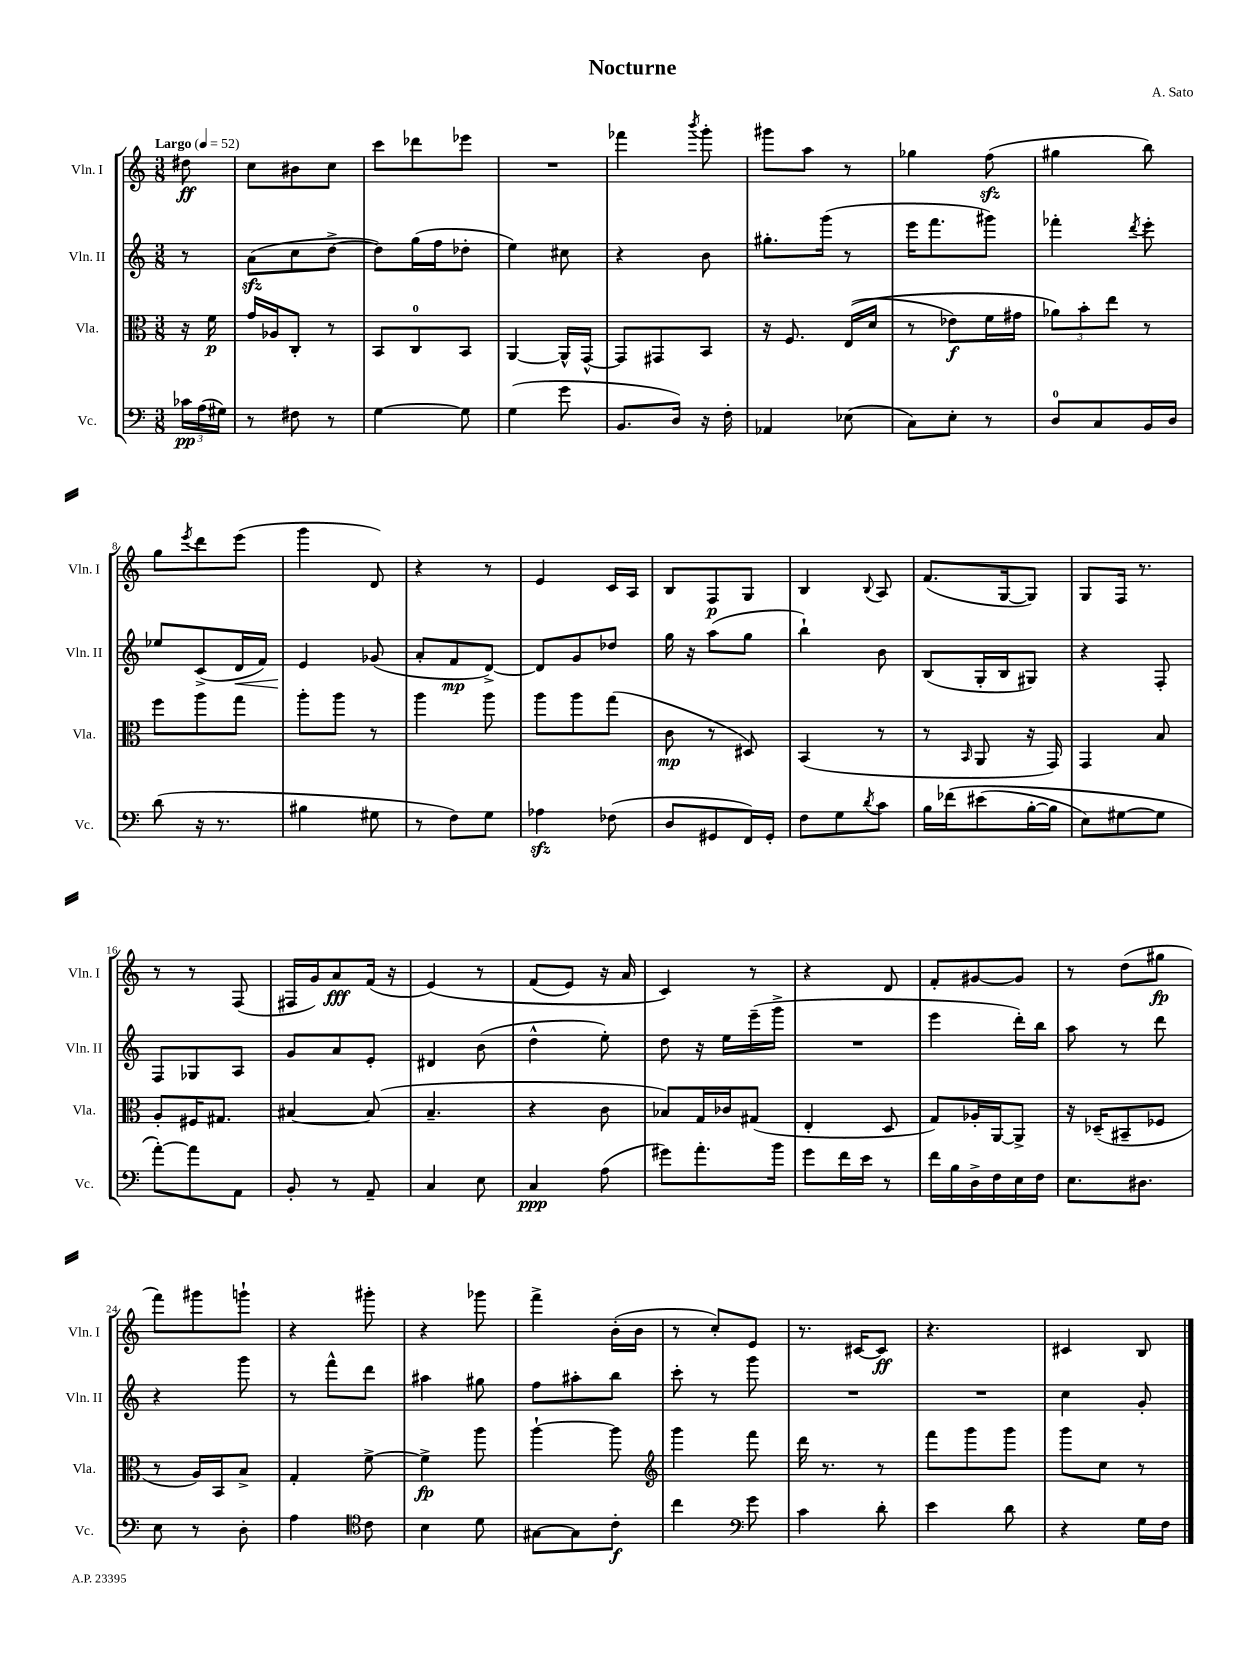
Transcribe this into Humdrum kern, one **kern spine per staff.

**kern	**kern	**kern	**kern
*staff4	*staff3	*staff2	*staff1
*clefF4	*clefC3	*clefG2	*clefG2
*k[]	*k[]	*k[]	*k[]
*M3/8	*M3/8	*M3/8	*M3/8
*MM52	*MM52	*MM52	*MM52
24c-\LL	16r	8r	8dd#\
(24A\	.	.	.
.	16f\	.	.
24G#\JJ)	.	.	.
=	=	=	=
8r	16g/LL	(8a\L	8cc\L
.	16A-/J	.	.
8F#\	8C'/J	8cc\	8b#\
8r	8r	[8dd^\J	8cc\J
=	=	=	=
[4G\	8BB/L	8dd\]L)	8ccc\L
.	8C/	(16gg\L	8ddd-\
.	.	16ff\J	.
8G\]	8BB/J	8dd-'\J	8eee-\J
=	=	=	=
(4G\	[4AA/	4ee\)	4.r
8g\	16AA^^/]LL	8cc#\	.
.	[16GG^^/JJ	.	.
=	=	=	=
8.BB/L	8GG/]L	4r	4fff-\
.	8GG#/	.	.
16D/Jk)	.	.	.
.	.	.	8qbbb/
16r	8BB/J	8b\	8ggg'\
16F'\	.	.	.
=	=	=	=
4AA-/	16r	8.gg#'\L	8ggg#\L
.	8.F/	.	.
.	.	.	8aa\J
.	.	(16ggg\Jk	.
(8E-\	&((16E/LL	8r	8r
.	16d/JJ	.	.
=	=	=	=
8C\L)	8r	16eee\LK	4gg-\
.	.	8.fff\	.
8E'\J	8e-\L)	.	.
8r	16f\L	8ggg#\J)	(8ff\
.	16g#\JJ	.	.
=	=	=	=
8D/L	12a-\L&)	4fff-'\	4gg#\
.	12b'\	.	.
8C/	.	.	.
.	12ee\J	.	.
.	.	8qddd/	.
16BB/L	8r	8eee'\	8bb\)
16D/JJ	.	.	.
=	=	=	=
(8d\	8ff\L	8ee-/L	8gg\L
.	.	.	8qeee/
16r	8aa\	(8c^/	8ddd\
8.r	.	.	.
.	8gg\J	16d/L	(8eee\J
.	.	16f/JJ)	.
=	=	=	=
4B#\	8aa'\L	4e/	4ggg\
.	8aa\J	.	.
8G#\	8r	(8g-/	8d/)
=	=	=	=
8r	4aa\	8a'/L	4r
8F\L)	.	8f/	.
8G\J	8aa\	[8d^/J)	8r
=	=	=	=
4A-\	8aa\L	8d/]L	4e/
.	8aa\	8g/	.
(8F-\	(8gg\J	8dd-/J	16c/LL
.	.	.	16A/JJ
=	=	=	=
8D/L	8c\	16gg\	8B/L
.	.	16r	.
8GG#/	8r	(8aa\L	8F/
16FF/L)	8D#/)	8gg\J	8G/J
16GG#'/JJ	.	.	.
=	=	=	=
8F\L	(4BB/	4bb`\)	4B/
8G\	.	.	.
8qd/	.	.	8qqB/
8c\J	8r	8b\	8A/
=	=	=	=
16B\LL	8r	(8B/L	(8.f/L
&(16f-\J	.	.	.
.	16qqBB/	.	.
(8e#\	8AA/	16G'/L	.
.	.	16B/J	[16G/k
[16B'\L	16r	8G#/J)	8G/]J)
16B\]JJ	16GG/)	.	.
=	=	=	=
8E\L)	4GG/	4r	8G/L
[8G#\	.	.	16F/Jk
.	.	.	8.r
8G#\]J	8B/	8F'/	.
=	=	=	=
[8a'\L&)	8A'/L	8F/L	8r
8a\]	16F#/K	8G-/	8r
.	8.G#/J	.	.
8AA\J	.	8A/J	(8F/
=	=	=	=
8BB'/	[4B#/	8g/L	16F#/LL
.	.	.	16g/J)
8r	.	8a/	8a/
8AA~/	(8B#/]	8e'/J	(16f/Jk
.	.	.	16r
=	=	=	=
4C/	4.B~/	4d#/	&(4e/)
8E\	.	(8b\	8r
=	=	=	=
4C/	4r	4dd^^\	(8f/L
.	.	.	8e/J)
(8A\	8c\	8ee'\)	16r
.	.	.	16a/
=	=	=	=
8g#\L)	8B-/L)	8dd\	4c/&)
8.a'\	16G/L	16r	.
.	16c-/J	16ee\LL	.
.	(8G#/J	(16eee~\	8r
16b\Jk	.	16ggg^\JJ	.
=	=	=	=
8g\L	4E'/	4.r	4r
16f\L	.	.	.
16e\JJ	.	.	.
8r	8D/	.	8d/
=	=	=	=
16f\LL	8G/L)	4eee\	8f'/L
16B\	.	.	.
16D^\	16A-'/L	.	[8g#/
16F\	[16AA/J	.	.
16E\	8AA^/]J	16ddd'\LL)	8g#/]J
16F\JJ	.	16bb\JJ	.
=	=	=	=
8.E\L	16r	8aa\	8r
.	(16D-~/LK	.	.
.	8BB#~/	8r	(8dd\L
8.D#\J	.	.	.
.	8F-/J	8ddd\	8gg#\J
=	=	=	=
8E\	8r	4r	8fff\L)
8r	16A/LL)	.	8ggg#\
.	16BB/J	.	.
8D'\	8B^/J	8ggg\	8ggg`\J
=	=	=	=
4A\	4G'/	8r	4r
.	.	8fff^^\L	.
*clefC4	*	*	*
8c\	[8f^\	8ddd\J	8ggg#'\
=	=	=	=
4B\	4f^\]	4aa#\	4r
8d\	8aa\	8gg#\	8ggg-\
=	=	=	=
[8G#\L	[4aa`\	8ff\L	4fff^\
8G#\]	.	8aa#'\	.
8c'\J	8aa\]	8bb\J	(16b'\LL
.	.	.	16b\JJ
=	=	=	=
*	*clefG2	*	*
4cc\	4ggg\	8ccc'\	8r
.	.	8r	8cc'/L)
*clefF4	*	*	*
8g\	8fff\	8ggg\	8e/J
=	=	=	=
4c\	16ddd\	4.r	8.r
.	8.r	.	.
.	.	.	[16c#/LK
8d'\	8r	.	8c#/]J
=	=	=	=
4e\	8fff\L	4.r	4.r
.	8ggg\	.	.
8d\	8ggg\J	.	.
=	=	=	=
4r	8ggg\L	4cc\	4c#/
.	8cc\J	.	.
16G\LL	8r	8g'/	8B/
16F\JJ	.	.	.
==	==	==	==
*-	*-	*-	*-
